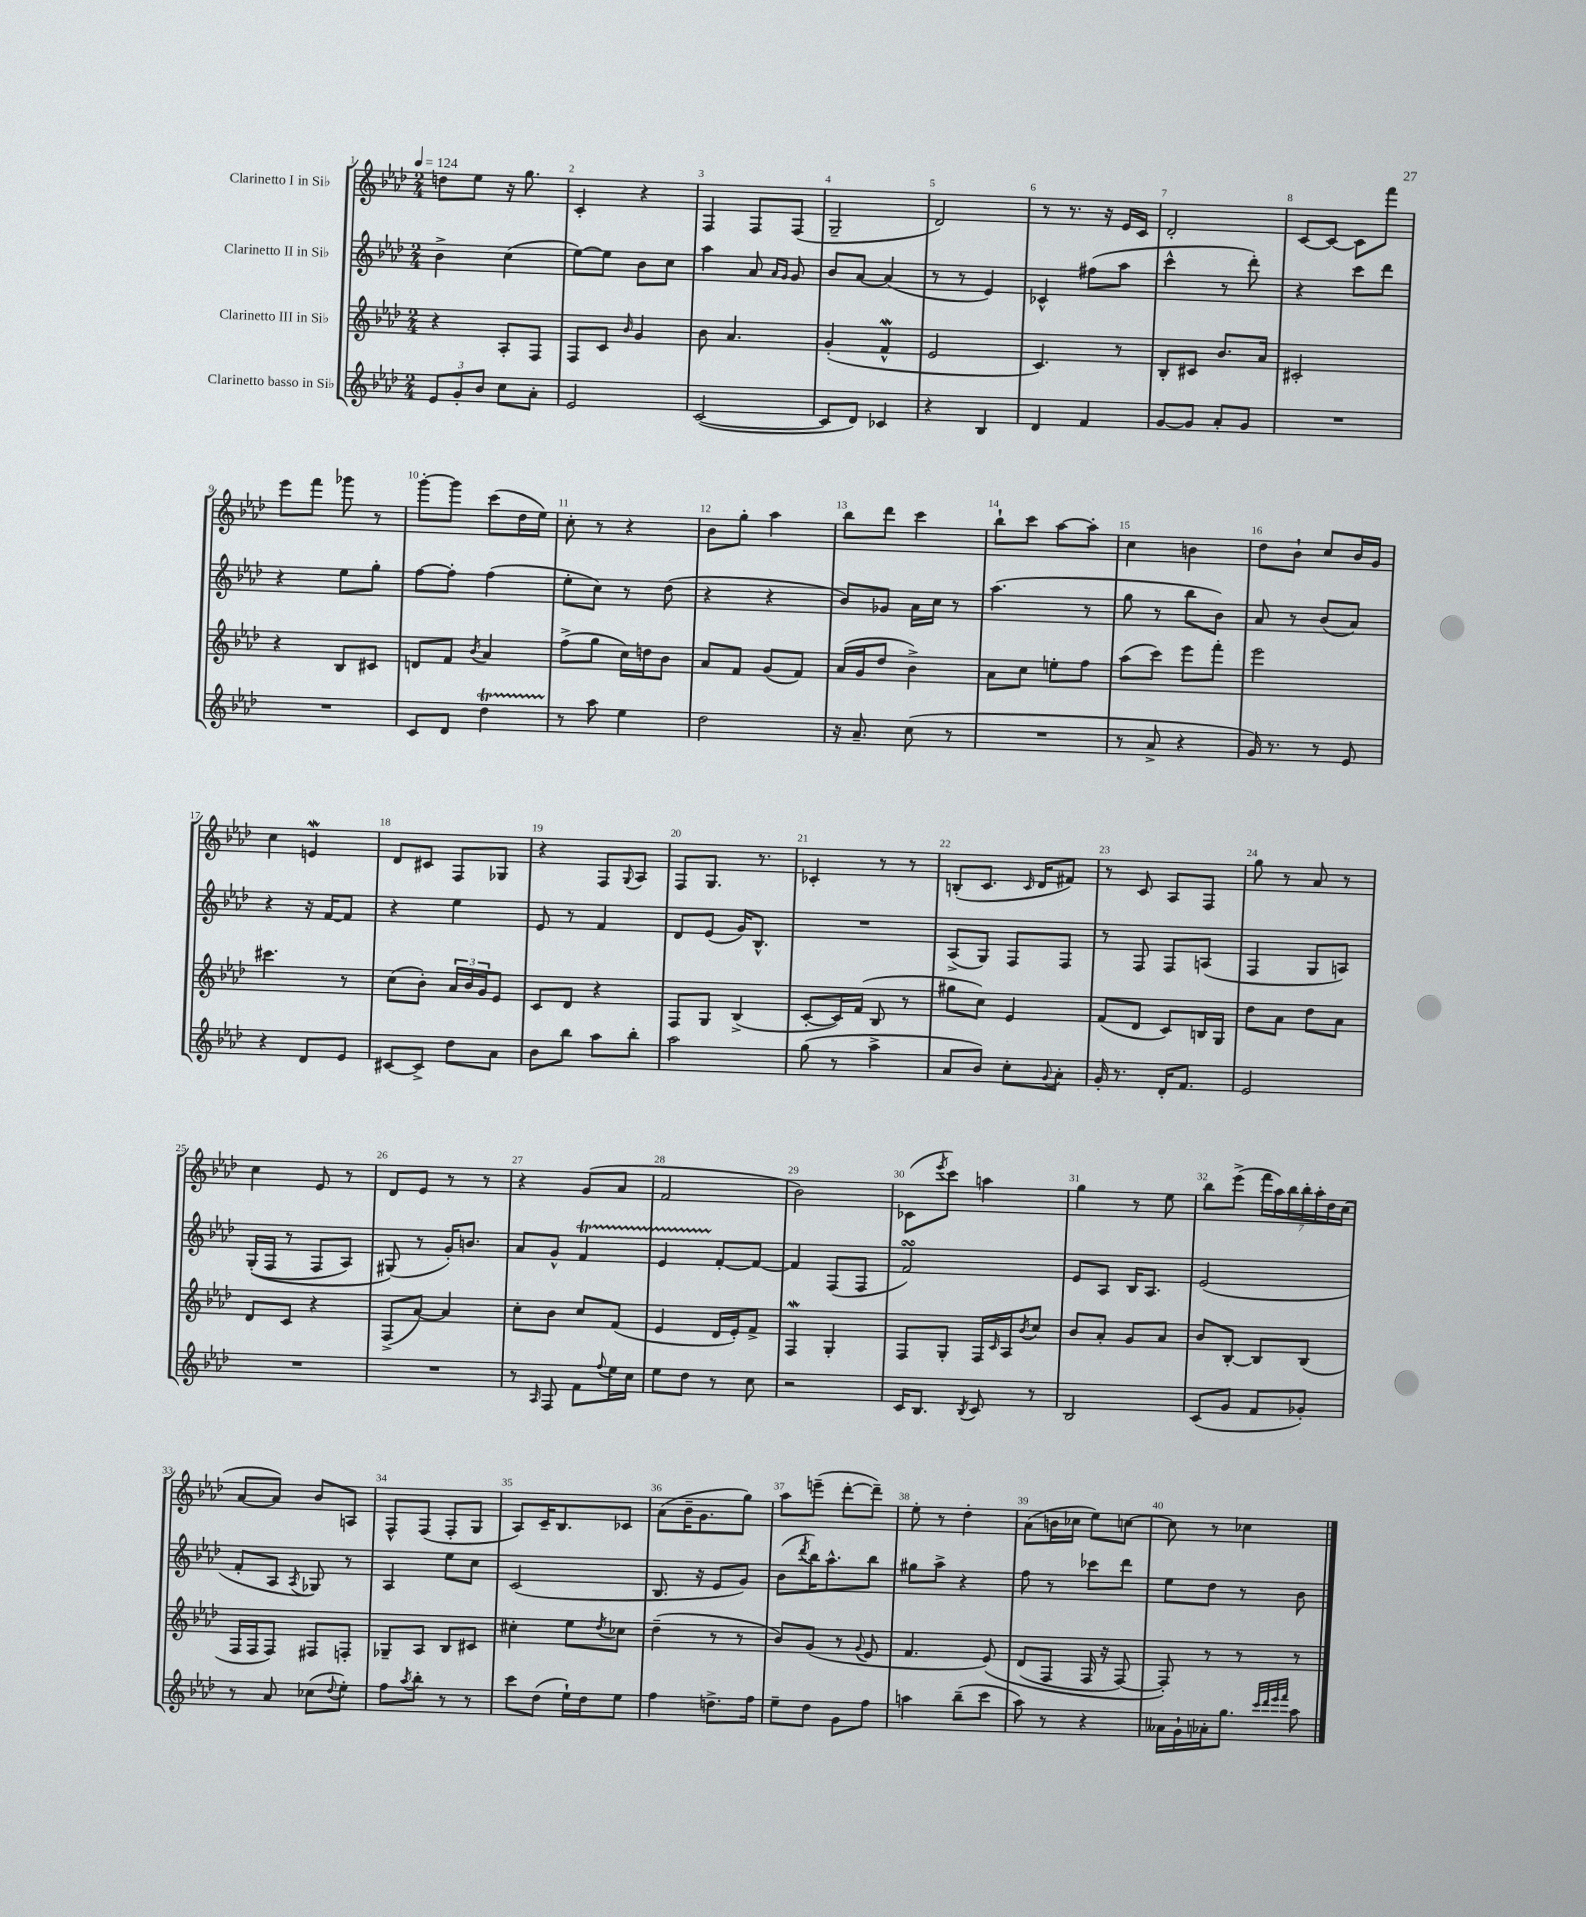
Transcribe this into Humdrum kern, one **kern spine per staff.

**kern	**kern	**kern	**kern
*staff4	*staff3	*staff2	*staff1
*clefG2	*clefG2	*clefG2	*clefG2
*k[b-e-a-d-]	*k[b-e-a-d-]	*k[b-e-a-d-]	*k[b-e-a-d-]
*M2/4	*M2/4	*M2/4	*M2/4
*MM124	*MM124	*MM124	*MM124
12e-	4r	4b-^	8dd
12g'	.	.	.
.	.	.	8ee-
12b-	.	.	.
8cc	8A-'	(4cc	16r
.	.	.	8.gg
8a-'	8F	.	.
=	=	=	=
2e-	8F	[8ee-)	4c'
.	8c	8ee-]	.
.	16qqb-	.	.
.	4g	8b-	4r
.	.	8cc	.
=	=	=	=
([2c	8b-	4aa-	4F
.	4.a-	.	.
.	.	8a-	8F
.	.	16qqa-	.
.	.	16qqg	.
.	.	8g	(8F
=	=	=	=
8c]	(4g'	8b-	2G~
8d-)	.	[8a-	.
4c-	4f^^	(4a-]	.
=	=	=	=
4r	2e-	8r	2d-)
.	.	8r	.
4B-	.	4e-)	.
=	=	=	=
4d-	4.c)	4c-^^	8r
.	.	.	8.r
4f	.	(8ff#	.
.	.	.	16r
.	8r	8aa-	16e-
.	.	.	16c
=	=	=	=
[8g	8B-'	4ccc^^	2d-'
8g]	8c#	.	.
8a-'	8.b-	8r	.
8g	.	8ddd-')	.
.	16a-	.	.
=	=	=	=
2r	2c#'	4r	[8c
.	.	.	8c_
.	.	8ccc	8c]
.	.	8ddd-	8fff
=	=	=	=
2r	4r	4r	8eee-
.	.	.	8fff
.	8B-	8ee-	8ggg-
.	8c#	8gg'	8r
=	=	=	=
8c	8d	[8ff	[8ggg'
8d-	8f	8ff']	8ggg]
.	8qb-	.	.
4dd-	4a-	(4ff	(8ccc
.	.	.	16dd-
.	.	.	16ee-)
=	=	=	=
8r	(8ff^	8ee-'	8cc'
8aa-	8gg	8cc)	8r
4ee-	16cc)	8r	4r
.	16dd	.	.
.	8b-	(8dd-	.
=	=	=	=
2dd-	8a-	4r	8b-
.	8f	.	8gg'
.	(8g	4r	4aa-
.	8f)	.	.
=	=	=	=
16r	(16a-	8b-)	8bb-
8.a-~	16g	.	.
.	8dd-	8g-	8ddd-
(8cc	4b-^)	16a-	4ccc
.	.	16cc	.
8r	.	8r	.
=	=	=	=
2r	8a-	(4.aa-	8bb-`
.	8cc	.	8ccc
.	8ee'	.	[8aa-
.	8ff	8r	8aa-']
=	=	=	=
8r	(8aa-	8gg	4cc
8a-^	8ccc)	8r	.
4r	8eee-	8bb-	4b
.	8fff'	8b-)	.
=	=	=	=
16g)	2eee-	8a-	8dd-
8.r	.	.	.
.	.	8r	8b-`
8r	.	(8b-	8cc
8e-	.	8a-)	16b-
.	.	.	16g
=	=	=	=
4r	4.ccc#	4r	4cc
8d-	.	16r	4e
.	.	[16f	.
8e-	8r	8f]	.
=	=	=	=
[8c#	(8cc	4r	8d-
8c#^]	8b-')	.	8c#
8dd-	24a-	4ee-	8F
.	24b-	.	.
.	24g	.	.
8a-	8e-	.	8G-
=	=	=	=
8b-	8c	8e-	4r
8bb-	8d-	8r	.
8aa-	4r	4f	8F
.	.	.	8qqG
8bb-'	.	.	8A-
=	=	=	=
2aa-	8F	8d-	8F
.	8G	(8e-	8.G
.	(4B-^	16g)	.
.	.	8.B-^^	8.r
=	=	=	=
(8gg	[8c'	2r	4c-'
8r	16c])	.	.
.	(16f	.	.
4aa-^	8B-	.	8r
.	8r	.	8r
=	=	=	=
8a-	8gg#	(8A-^	(8B'
8b-)	8cc)	8G)	8.c
8cc'	4e-	8F	.
.	.	.	16qqc
.	.	.	16d-
8qqg	.	.	.
8a-'	.	8F	8f#)
=	=	=	=
16g'	(8f	8r	8r
8.r	.	.	.
.	8d-	8F	8c
16d-'	8c)	8F	8A-
8.f	.	.	.
.	16B	(8A	8F
.	16G	.	.
=	=	=	=
2e-	8dd-	4F	8gg
.	8a-	.	8r
.	8dd-	8G	8a-
.	8a-	8A)	8r
=	=	=	=
2r	8d-	&((16G'	4cc
.	.	16F	.
.	8c	8r	.
.	4r	8F	8e-
.	.	8A-)	8r
=	=	=	=
2r	(8F^	(8G#&)	8d-
.	[8a-)	8r	8e-
.	4a-]	16g')	8r
.	.	8.b	.
.	.	.	8r
=	=	=	=
8r	8cc'	8a-	4r
16qqA-	.	.	.
8F	8b-	8g^^	.
8f	8cc	4f	(8g
8qqff	.	.	.
16ee-	(8f	.	8a-
16cc	.	.	.
=	=	=	=
8ee-	4e-	4e-	2f
8dd-	.	.	.
8r	16d-	[8f'	.
.	16e-')	.	.
8cc	8f^	8f_	.
=	=	=	=
2r	4F	4f]	2b-)
.	4G'	(8F	.
.	.	8F	.
=	=	=	=
16c	8F	2f)	(8c-
8.B-	.	.	.
.	.	.	8qeee-
.	8G'	.	8ccc)
8qB-	.	.	.
8c	16F	.	4aa
.	16qqc	.	.
.	16A-	.	.
.	8qb-	.	.
8r	8cc	.	.
=	=	=	=
2B-	8b-	8e-	4gg
.	8a-'	8A-	.
.	8g	16B-	8r
.	.	8.A-	.
.	8a-	.	8ee-
=	=	=	=
(8c	8b-	(2e-	8bb-
8g	[8B-'	.	(8eee-^
8f	8B-]	.	28fff
.	.	.	28aa-)
.	.	.	28bb-
.	.	.	28bb-'
8g-')	(8B-	.	.
.	.	.	28aa-'
.	.	.	28dd-
.	.	.	(28cc
=	=	=	=
8r	16F	8f'	[8a-
.	16F	.	.
8a-	8F)	8A-	8a-])
.	.	8qA-	.
(8cc-	8F#	8G-)	8b-
8qqdd-	.	.	.
8ee-')	8F'	8r	8A
=	=	=	=
8ff	8G-~	4A-	8F^^
8qaa-	.	.	.
8bb-'	8A-	.	(8F
8r	8B-	8ee-	8F'
8r	8c#	8cc	8G
=	=	=	=
8ccc	4cc#'	(2c	8A-)
(8dd-	.	.	16c~
.	.	.	8.B-
16ee-`)	8ee-	.	.
16dd-	.	.	.
.	8qdd-	.	.
8ee-	8cc-	.	8c-
=	=	=	=
4ff	(4dd-~	8.B-	(8a-
.	.	.	16b-~
.	.	16r	8.g
8.dd^	8r	8e-	.
.	8r	8g)	8gg)
16ff	.	.	.
=	=	=	=
8ee-~	8b-)	(8b-	8aa-
.	.	8qddd-	.
8dd-	(8g	16bb-)	(8eee~
.	.	8.aa-^^	.
8g	8r	.	[8ddd-'
.	8qqg	.	.
8ff	8e-	8bb-	8ddd-~])
=	=	=	=
4aa	4.f	8gg#	8ee-'
.	.	8aa-^	8r
(8bb-~	.	4r	4dd-'
8ccc	&(8e-)	.	.
=	=	=	=
8aa-)	(8d-	8ff	(8a-
8r	8F	8r	16b
.	.	.	16cc-
4r	16F	8ccc-	8ee-)
.	16r	.	.
.	[8F)	8ddd-	[8cc
=	=	=	=
16a--	8F']&)	8ee-	8cc]
16g`	.	.	.
16a-'	8r	8dd-	8r
8.gg	.	.	.
.	8r	8r	4cc-
32qqccc	.	.	.
32qqddd-	.	.	.
32qqeee-	.	.	.
32qqfff	.	.	.
8aa-	8r	8b-	.
==	==	==	==
*-	*-	*-	*-
